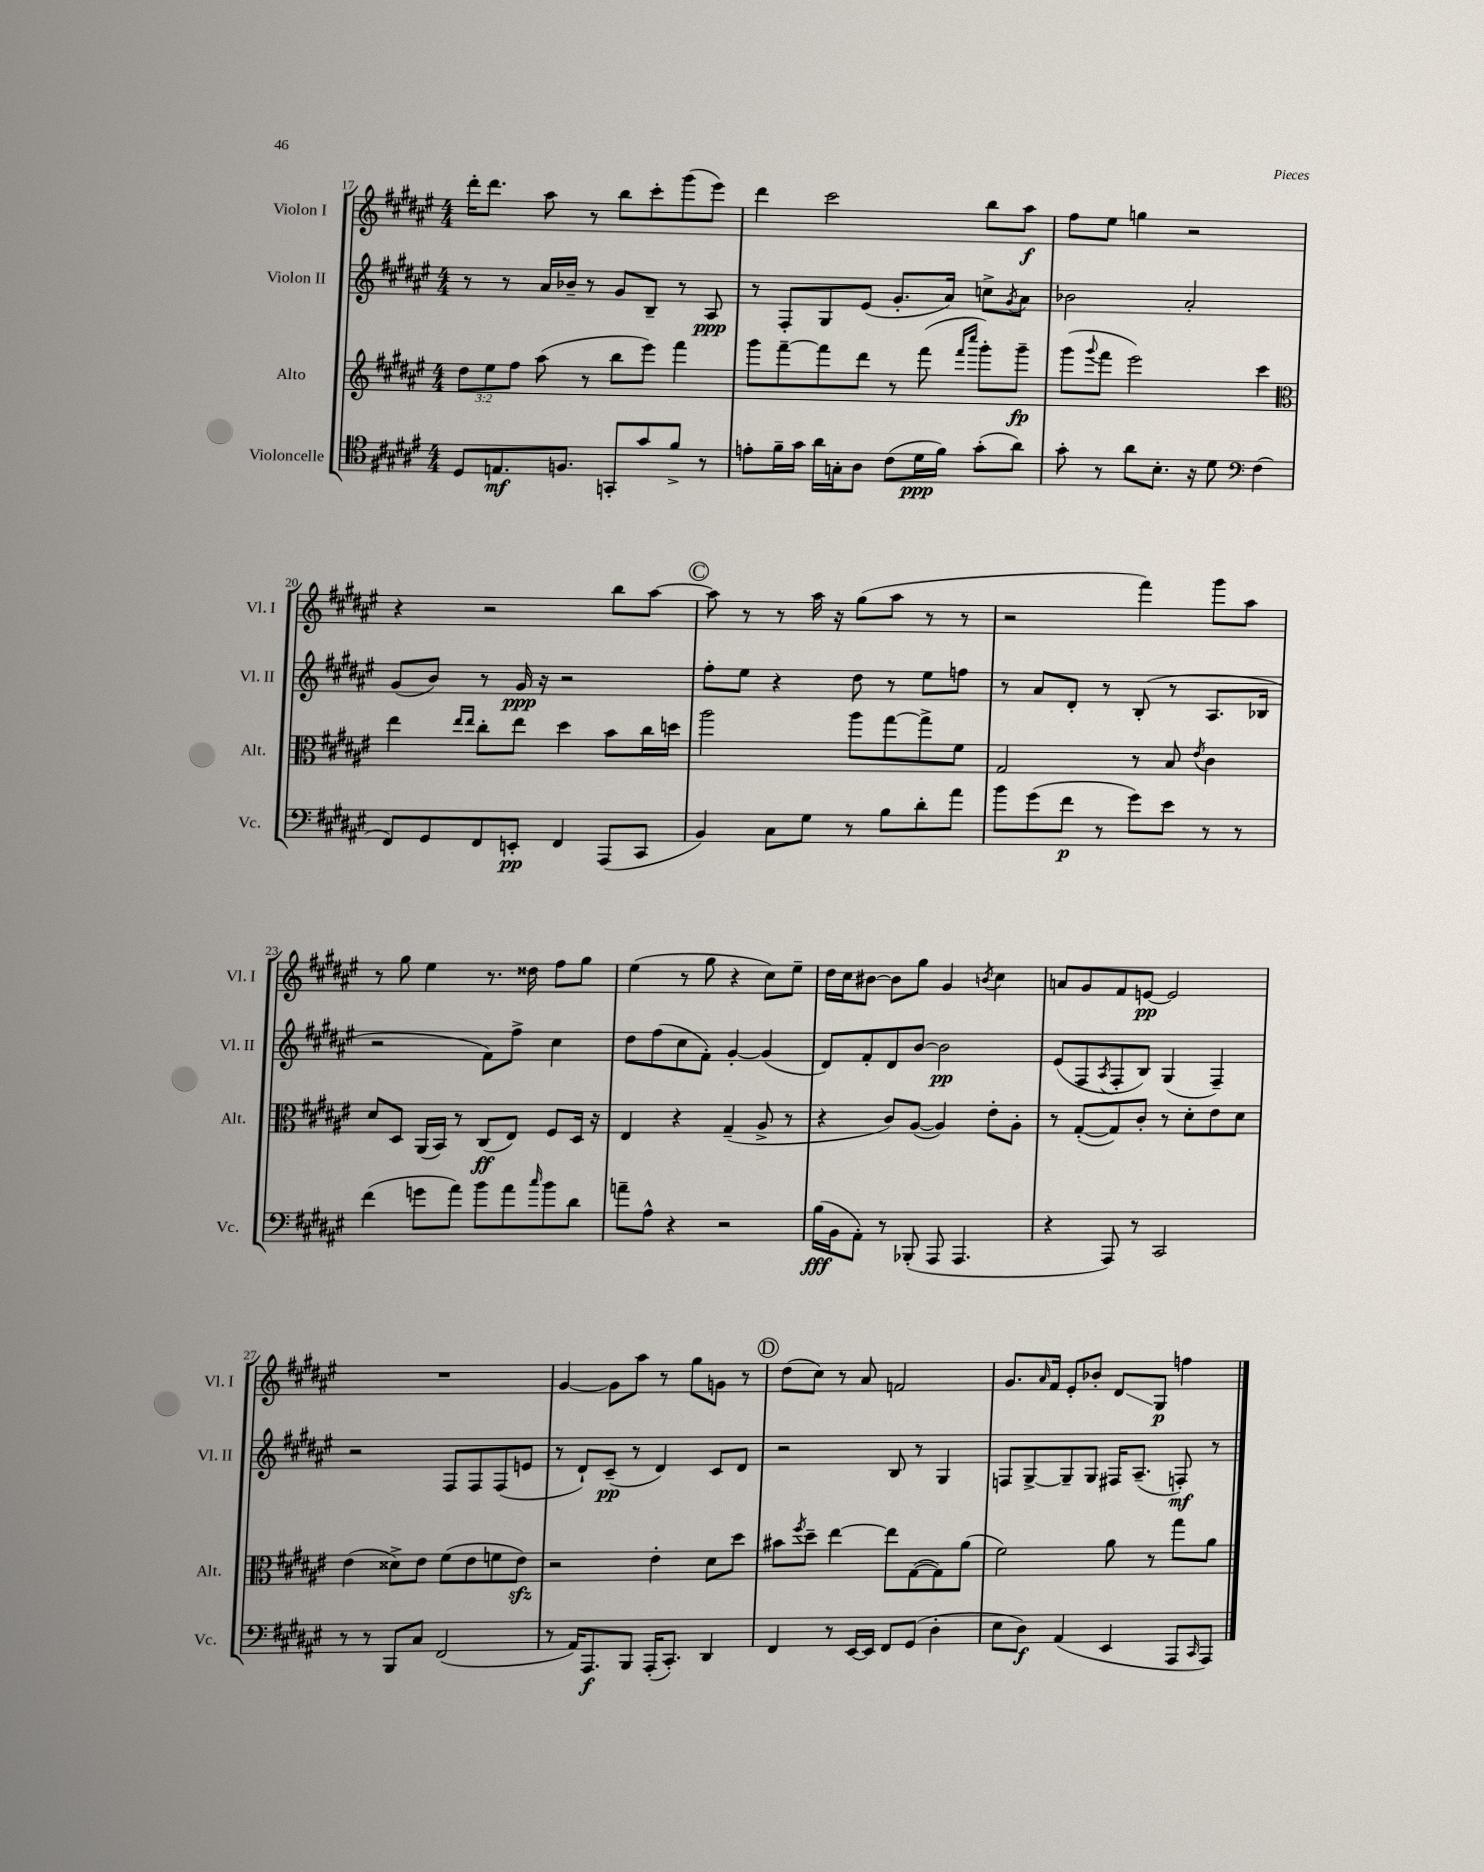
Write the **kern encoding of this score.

**kern	**kern	**kern	**kern
*staff4	*staff3	*staff2	*staff1
*clefC4	*clefG2	*clefG2	*clefG2
*k[f#c#g#d#a#e#]	*k[f#c#g#d#a#e#]	*k[f#c#g#d#a#e#]	*k[f#c#g#d#a#e#]
*M4/4	*M4/4	*M4/4	*M4/4
8D#	12dd#	8r	16ddd#'
.	.	.	8.ddd#
.	12ee#	.	.
8.E	.	8r	.
.	12ff#	.	.
.	(8aa#	16a#	8aa#
8.F	.	16b-~	.
.	8r	8r	8r
8GG'	8bb	8g#	8bb
8g#	8eee#)	8B~	8ccc#'
8f#^	4fff#	8r	(8ggg#
8r	.	8A#	8eee#)
=	=	=	=
8e'	8ggg#	8r	4ddd#
16f#~	[8fff#~	8F#'	.
16g#	.	.	.
16a#	8fff#]	8G#	2ccc#
16G'	.	.	.
8A#	8ddd#	(8e#	.
(8c#	8r	8.g#'	.
16d#	(8fff#	.	.
16f#)	.	16a#)	.
.	16qqfff#	.	.
.	16qqcccc#	.	.
(8g#'	8ggg#')	8cc^	8bb
.	.	8qg#	.
8a#)	8ggg#~	8a#	8aa#
=	=	=	=
8g#'	(8ggg#	2b-	8ff#
.	8qqggg#	.	.
8r	8fff#	.	8ee#
8a#	2eee#)	.	4gg
8.B'	.	.	.
.	.	2a#'	2r
16r	.	.	.
8d#	.	.	.
*clefF4	*	*	*
(4F#	4ccc#	.	.
=	=	=	=
*	*clefC3	*	*
8FF#)	4ee#	(8g#	4r
8GG#	.	8b)	.
.	16qqee#	.	.
.	16qqee#	.	.
8FF#	8cc#'	8r	2r
8EE'	8ee#	16g#	.
.	.	16r	.
4FF#	4dd#	2r	.
(8AAA#	8b	.	8bb
8CC#	16cc#	.	[8aa#
.	16dd	.	.
=	=	=	=
4BB)	2aa#	8ff#'	8aa#]
.	.	8ee#	8r
8C#	.	4r	8r
8G#	.	.	16aa#
.	.	.	16r
8r	8aa#	8dd#	(8gg#
8B	[8gg#	8r	8aa#
8d#'	8gg#^]	8ee#	8r
8a#	8f#	8ff	8r
=	=	=	=
8b	2G#	8r	2r
(8g#	.	8a#	.
8f#	.	8d#'	.
8r	.	8r	.
8g#)	8r	(8B'	4fff#)
8e#	8B	8r	.
.	8qe#	.	.
8r	4c#	8.A#	8ggg#
8r	.	.	8aa#
.	.	16B-	.
=	=	=	=
(4f#	8d#	2r	8r
.	8D#	.	8gg#
8g	(16AA#	.	4ee#
.	16BB)	.	.
8a#)	8r	.	.
8b	(8C#	8f#)	8.r
8a#	8E#)	8ff#^	.
.	.	.	16dd##
16qqcc#	.	.	.
8b	8F#	4cc#	8ff#
8d#	16D#	.	8gg#
.	16r	.	.
=	=	=	=
8a~	4E#	8dd#	(4ee#
8A#^^	.	(8ff#	.
4r	4r	8cc#	8r
.	.	8f#')	8gg#
2r	(4G#~	[4g#'	4r
.	8A#^	(4g#]	8cc#)
.	8r	.	8ee#~
=	=	=	=
(16B	4r	8d#)	16dd#
16BB	.	.	16cc#
8AA#')	.	8f#'	[8b#
8r	8c#)	8d#	8b#]
(8BBB-'	([8A#	[8b	8gg#
8AAA#	4A#])	2b]	4g#
4.AAA#	.	.	.
.	.	.	8qb
.	8e#'	.	4cc#
.	8A#'	.	.
=	=	=	=
4r	8r	(8e#	8a
.	([8G#'	8F#	8g#
.	.	8qA#	.
8AAA#)	8G#])	8F#'	8f#
8r	8c#'	8B)	[8e
2CC#	8r	(4G#	2e]
.	8d#'	.	.
.	8e#	4F#~)	.
.	8d#	.	.
=	=	=	=
8r	(4e#	2r	1r
8r	.	.	.
8BBB	8d##^)	.	.
8C#	8e#	.	.
(2FF#	(8f#	8F#	.
.	8e#	8F#	.
.	8f	(8F#	.
.	8e#)	8e	.
=	=	=	=
8r	2r	8r	[4g#
16AA#)	.	8d#`)	.
8.AAA#	.	.	.
.	.	(8c#~	8g#]
8BBB	.	8r	8aa#
(16AAA#'	4e#'	4d#)	8r
8.CC#')	.	.	.
.	.	.	8gg#
4DD#	8d#	8c#	8g
.	8dd#	8d#	8r
=	=	=	=
4FF#	8b#	2r	(8dd#
.	8qff#	.	.
.	8dd#~	.	8cc#)
8r	[4ee#	.	8r
[16EE#	.	.	8a#
16EE#]	.	.	.
8FF#	8ee#]	8B	2f
(8GG#	([8G#	8r	.
4D#'	8G#])	4G#	.
.	(8a#	.	.
=	=	=	=
8E#	2f#)	8F	8.g#
8D#)	.	[8G#^	.
.	.	.	16qqa#
.	.	.	16f#
(4AA#	.	8G#~]	8e#'
.	.	8G#	8b-'
4EE#	8a#	16F#	8d#
.	.	(8.A#~	.
.	8r	.	8G#
8AAA#	8gg#	8F')	4ff
16qqCC#	.	.	.
8AAA#)	8a#	8r	.
==	==	==	==
*-	*-	*-	*-
